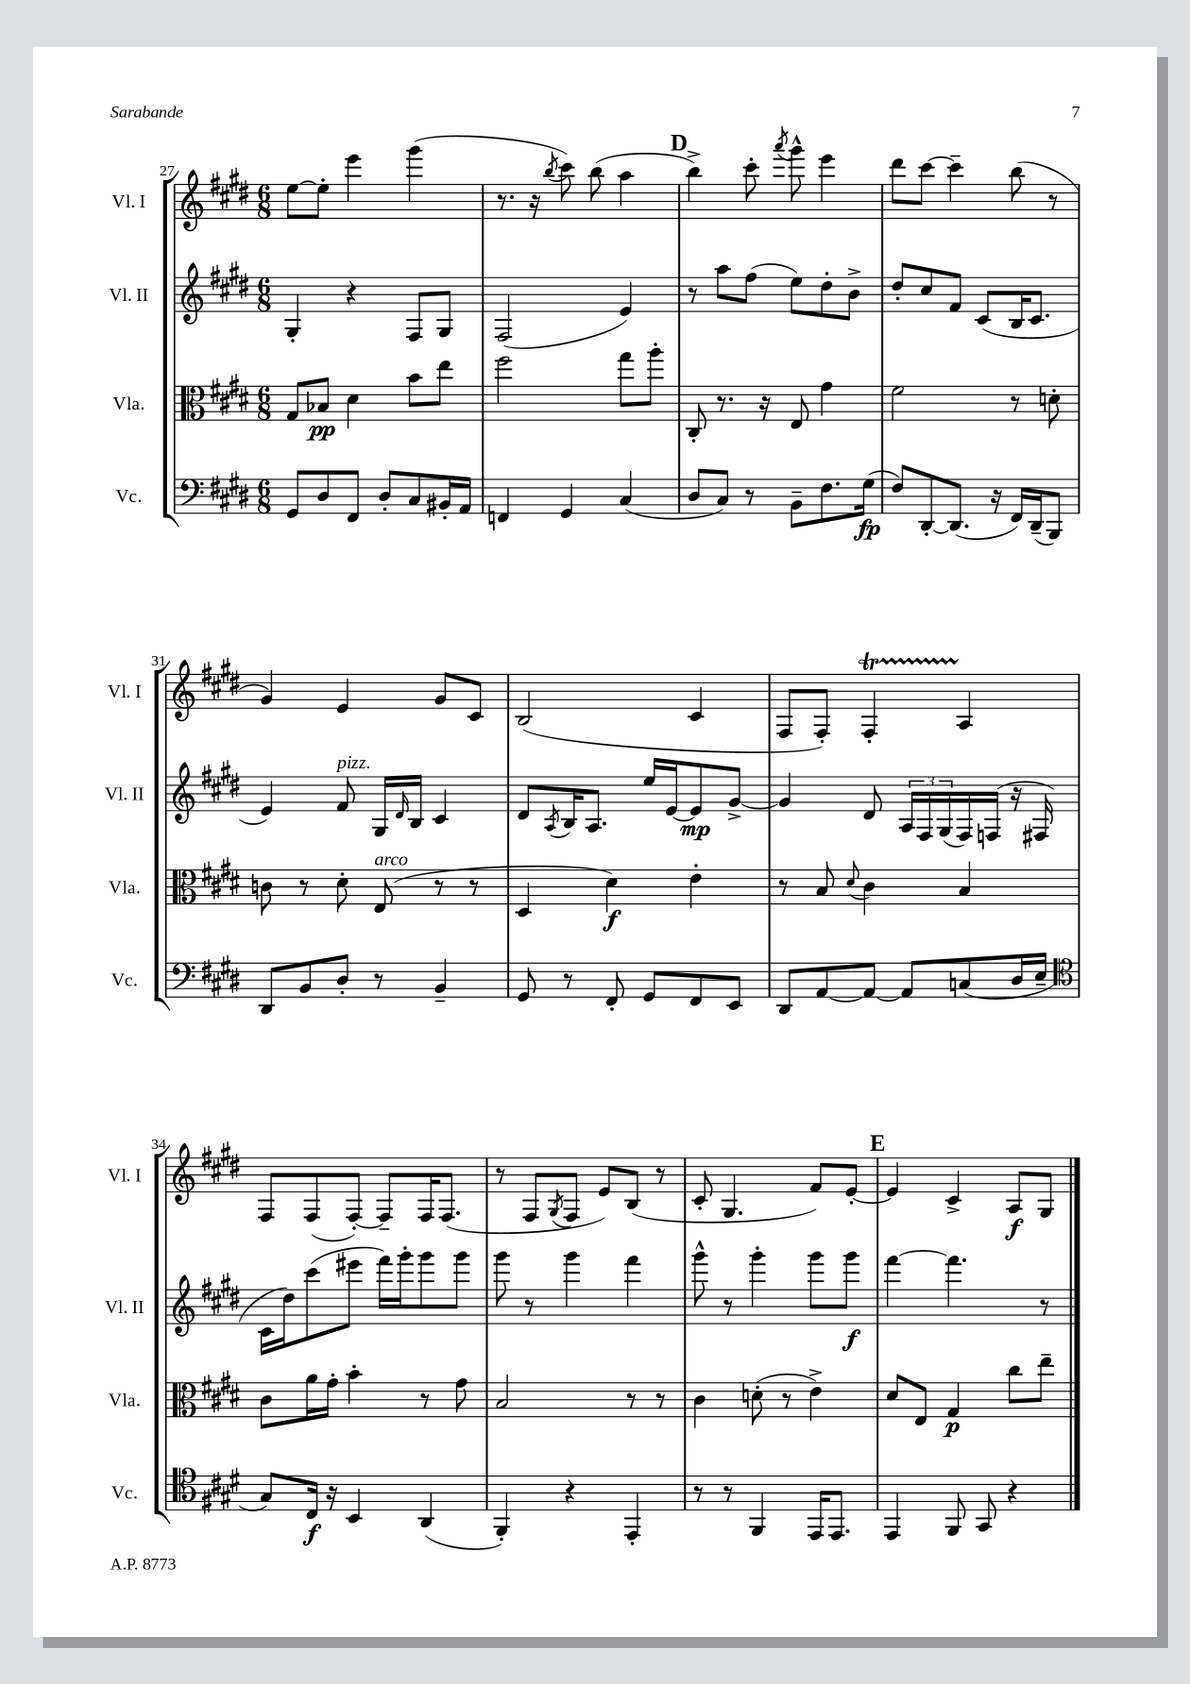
<<
\new StaffGroup <<
\new Staff = "s0" \with { instrumentName = "Vl. I" shortInstrumentName = "Vl. I" } {
    \clef treble \key e \major \numericTimeSignature \time 6/8
    e''8~ e''8-. e'''4 gis'''4( |
    r8. r16 \acciaccatura { b''8 } cis'''8) b''8( a''4 |
    \mark \markup { \bold "D" } b''4->) cis'''8-. \acciaccatura { a'''8 } gis'''8-^ e'''4 |
    dis'''8 cis'''8~ cis'''4-- b''8( r8 |
    gis'4) e'4 gis'8 cis'8 |
    b2( cis'4 |
    fis8 fis8-.) fis4-.\startTrillSpan a4\stopTrillSpan |
    fis8 fis8( fis8~-.) fis8-- fis16 fis8.( |
    r8 fis8 \acciaccatura { gis8 } fis8 e'8) b8( r8 |
    cis'8-. gis4. fis'8) e'8~-. |
    \mark \markup { \bold "E" } e'4 cis'4-> a8\f gis8 \bar "|." |
}
\new Staff = "s1" \with { instrumentName = "Vl. II" shortInstrumentName = "Vl. II" } {
    \clef treble \key e \major \numericTimeSignature \time 6/8
    gis4-. r4 fis8 gis8 |
    fis2( e'4) |
    \mark \markup { \bold "D" } r8 a''8 fis''8( e''8) dis''8-. b'8-> |
    dis''8-. cis''8 fis'8 cis'8( b16 cis'8. |
    e'4) fis'8^\markup { \italic "pizz." } gis16 \grace { dis'16 } b16 cis'4 |
    dis'8 \acciaccatura { a8 } b16 a8. e''16 e'16~ e'8\mp gis'8~-> |
    gis'4 dis'8 \tuplet 3/2 { a16 fis16 gis16( } fis16) f16( r16 fis16 |
    cis'16 dis''16) cis'''8( eis'''8 fis'''16) gis'''16-. gis'''8 gis'''8 |
    gis'''8 r8 gis'''4 fis'''4 |
    gis'''8-^ r8 gis'''4-. gis'''8 gis'''8\f |
    \mark \markup { \bold "E" } fis'''4~ fis'''4. r8 \bar "|." |
}
\new Staff = "s2" \with { instrumentName = "Vla." shortInstrumentName = "Vla." } {
    \clef alto \key e \major \numericTimeSignature \time 6/8
    gis8 bes8\pp dis'4 b'8 e''8 |
    fis''2 gis''8 a''8-. |
    \mark \markup { \bold "D" } cis8-. r8. r16 e8 gis'4 |
    fis'2 r8 d'8-. |
    c'8 r8 dis'8-. e8^\markup { \italic "arco" }( r8 r8 |
    dis4 dis'4\f) e'4-. |
    r8 b8 \appoggiatura { dis'8 } cis'4 b4 |
    cis'8 a'16 gis'16-. b'4-. r8 gis'8 |
    b2 r8 r8 |
    cis'4 d'8-.( r8 e'4->) |
    \mark \markup { \bold "E" } dis'8 e8 gis4\p cis''8 e''8-- \bar "|." |
}
\new Staff = "s3" \with { instrumentName = "Vc." shortInstrumentName = "Vc." } {
    \clef bass \key e \major \numericTimeSignature \time 6/8
    gis,8 dis8 fis,8 dis8-. cis8 bis,16-. a,16 |
    f,4 gis,4 cis4( |
    \mark \markup { \bold "D" } dis8 cis8) r8 b,8-- fis8. gis16\fp( |
    fis8) dis,8~-. dis,8.( r16 fis,16) dis,16--( b,,8) |
    dis,8 b,8 dis8-. r8 b,4-- |
    gis,8 r8 fis,8-. gis,8 fis,8 e,8 |
    dis,8 a,8~ a,8~ a,8 c8( dis16 e16-- |
    \clef tenor gis8) cis16\f r16 b,4 a,4( |
    fis,4-.) r4 e,4-. |
    r8 r8 fis,4 e,16 e,8. |
    \mark \markup { \bold "E" } e,4 fis,8 gis,8 r4 \bar "|." |
}
>>
>>
\layout { \context { \Score currentBarNumber = #27 } }
